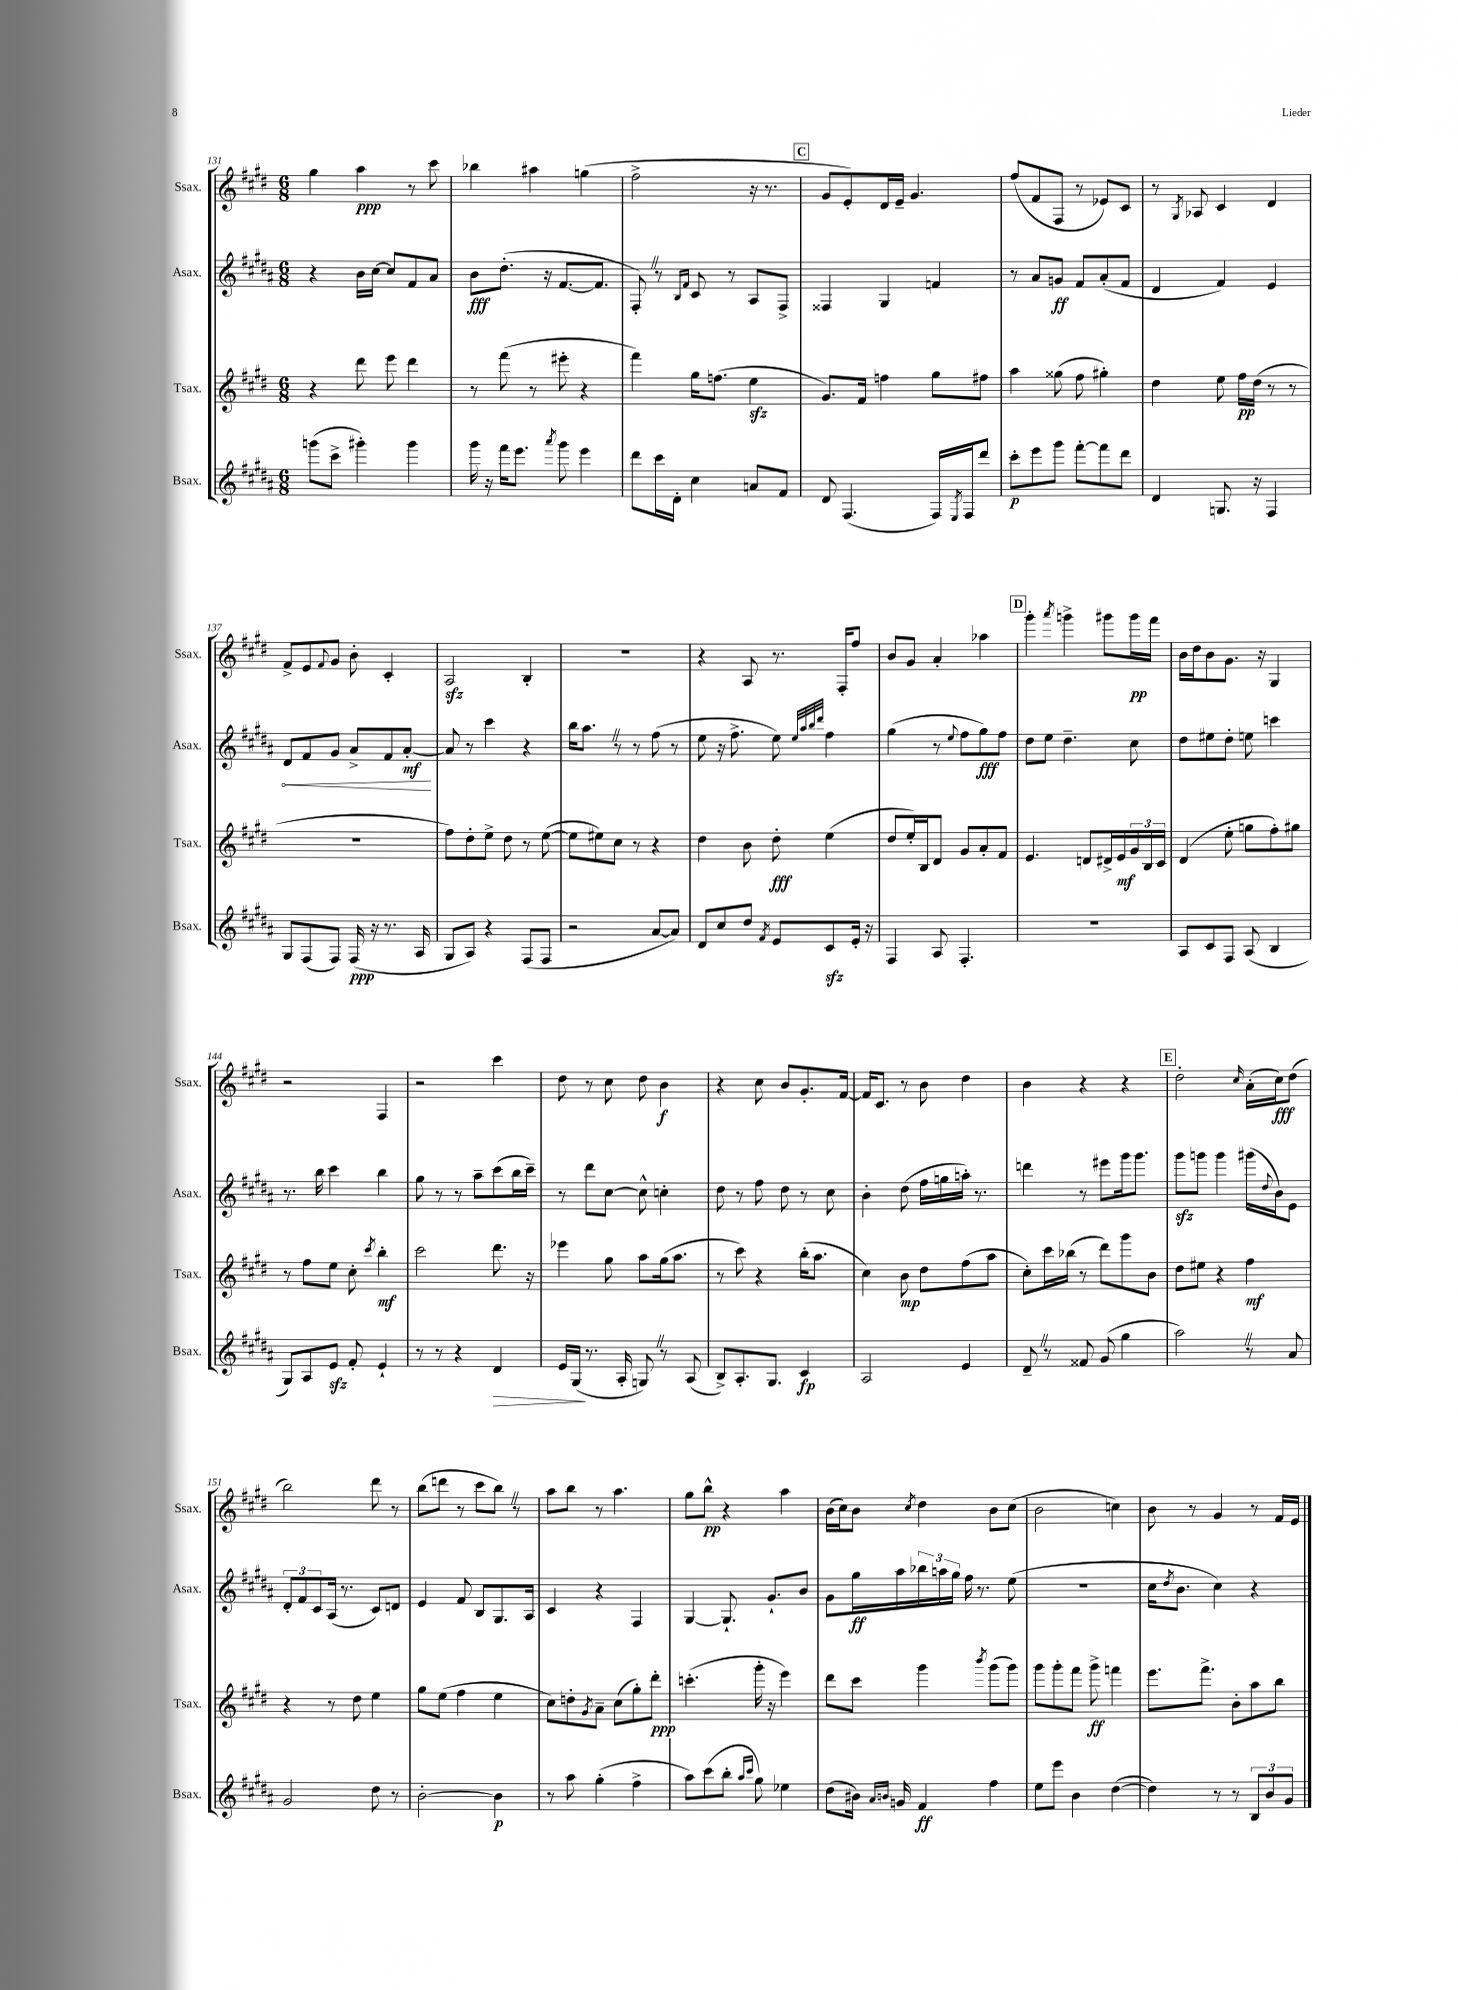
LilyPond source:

<<
\new StaffGroup <<
\new Staff = "s0" \with { instrumentName = "Ssax." shortInstrumentName = "Ssax." } {
    \clef treble \key e \major \numericTimeSignature \time 6/8
    gis''4 a''4\ppp r8 cis'''8 |
    bes''4 ais''4 g''4( |
    fis''2-> r16 r8. |
    \mark \markup { \box "C" } gis'8 e'8-.) dis'16 e'16-- gis'4. |
    fis''8( fis'8 fis8 r8 ees'8) cis'8 |
    r8 \acciaccatura { gis8 } aes8 cis'4 dis'4 |
    fis'8-> e'8 \appoggiatura { fis'8 } gis'8 b'8-. cis'4-. |
    a2\sfz b4-. |
    R2. |
    r4 a8 r8. fis16-. fis''8 |
    b'8 gis'8 a'4-. aes''4 |
    \mark \markup { \box "D" } gis'''4-. \acciaccatura { a'''8 } g'''4-> gis'''8 gis'''16\pp fis'''16 |
    b'16 dis''16 b'8 gis'8. r16 gis4 |
    r2 fis4 |
    r2 cis'''4 |
    dis''8 r8 cis''8 dis''8 b'4\f |
    r4 cis''8 b'8 gis'8.-. fis'16~ |
    fis'16 cis'8. r8 b'8 dis''4 |
    b'4 r4 r4 |
    \mark \markup { \box "E" } dis''2-. \grace { cis''16 } a'16-.( cis''16\fff) dis''8( |
    b''2) dis'''8 r8 |
    b''8( d'''8 r8 cis'''8 b''8) \once \override BreathingSign.text = \markup { \musicglyph "scripts.caesura.straight" } \breathe r8 |
    a''8 b''8 r8 a''4. |
    gis''8 b''8-^\pp r4 a''4 |
    b'16( cis''16) b'8 \acciaccatura { cis''8 } dis''4 b'8 cis''8( |
    b'2 c''4) |
    b'8 r8 gis'4 r8 fis'16 e'16 \bar "|." |
}
\new Staff = "s1" \with { instrumentName = "Asax." shortInstrumentName = "Asax." } {
    \clef treble \key b \major \numericTimeSignature \time 6/8
    r4 b'16 cis''16~ cis''8 fis'8 ais'8 |
    b'8\fff dis''8.-.( r16 fis'8.~ fis'8. |
    fis8-.) \once \override BreathingSign.text = \markup { \musicglyph "scripts.caesura.straight" } \breathe r8 \grace { b16 fis'16 } cis'8 r8 ais8 fis8-> |
    \mark \markup { \box "C" } fisis4 gis4 f'4 |
    r8 ais'8 g'8\ff fis'8 ais'8-.( fis'8 |
    dis'4 fis'4) e'4 |
    \once \override Hairpin.circled-tip = ##t dis'8\< fis'8 gis'8 ais'8-> fis'8 ais'8~-.\mf\! |
    ais'8 r8 cis'''4 r4 |
    b''16 ais''8. \once \override BreathingSign.text = \markup { \musicglyph "scripts.caesura.straight" } \breathe r8 r8 fis''8( r8 |
    e''8 r16 fis''8.-> e''8) \grace { e''32 ais''32 b''32 dis'''32 } fis''4 |
    gis''4( r8 \appoggiatura { e''8 } fis''8 gis''8\fff) fis''8 |
    \mark \markup { \box "D" } dis''8 e''8 dis''4.-- cis''8 |
    dis''8 eis''8 dis''8-. e''8 c'''4 |
    r8. b''16 cis'''4 b''4 |
    gis''8 r8 r8 ais''8-- cis'''8( b''16 cis'''16--) |
    r8 dis'''8 cis''8~ cis''8-^ c''4-. |
    dis''8 r8 fis''8 dis''8 r8 cis''8 |
    b'4-. dis''8( fis''16 g''16 a''16-.) r8. |
    d'''4 r8 eis'''8 gis'''16 gis'''8. |
    \mark \markup { \box "E" } gis'''8\sfz g'''8 g'''4 gis'''16( \appoggiatura { dis''8 } b'16) e'8 |
    \tuplet 3/2 { dis'8-. fis'8 cis'8 } ais16( r8. cis'8) d'8 |
    e'4 fis'8 b8 gis8. ais16 |
    cis'4 r4 fis4 |
    gis4~ gis8.-! gis'8.-! b'8 |
    gis'8 gis''16\ff ais''16 \tuplet 3/2 { bes''16 a''16 gis''16 } fis''16 r8. e''8( |
    R2. |
    cis''16 \acciaccatura { dis''8 } b'8. cis''4) r4 \bar "|." |
}
\new Staff = "s2" \with { instrumentName = "Tsax." shortInstrumentName = "Tsax." } {
    \clef treble \key e \major \numericTimeSignature \time 6/8
    r4 dis'''8 e'''8 dis'''4 |
    r8 fis'''8( r8 eis'''8-. r4 |
    fis'''4) gis''16 f''8.( e''4\sfz |
    \mark \markup { \box "C" } gis'8.) fis'16 f''4 gis''8 fis''8 |
    a''4 gisis''8( fis''8 gis''4-.) |
    dis''4 e''8 fis''16\pp dis''16( r8 r8 |
    R2. |
    fis''8) dis''8-. e''8-> dis''8 r8 e''8~( |
    e''8 eis''8) cis''8 r8 r4 |
    dis''4 b'8 dis''8-.\fff e''4( |
    dis''8 e''16-.) b16 dis'8 gis'8 a'8-. fis'8 |
    \mark \markup { \box "D" } e'4. d'8 dis'16-> e'16\mf \tuplet 3/2 { gis'16 b16 cis'16 } |
    dis'4( e''8-. g''8 fis''8-.) gis''8 |
    r8 fis''8 e''8 cis''8-. \acciaccatura { cis'''8 } b''4-.\mf |
    cis'''2 dis'''8. r16 |
    ees'''4 gis''8 a''8 gis''16( a''8. |
    r8 cis'''8) r4 b''16-.( a''8. |
    cis''4) b'8\mp dis''8 fis''8( a''8 |
    cis''8-.) cis'''16 bes''16( r8 dis'''8) gis'''8 b'8 |
    \mark \markup { \box "E" } dis''8 eis''8 r4 fis''4\mf |
    r4 r8 dis''8 e''4 |
    gis''8 e''8( fis''4 e''4 |
    cis''8) d''8-. \acciaccatura { gis'8 } a'8-- cis''8( gis''8-.) dis'''8-.\ppp |
    c'''4.-.( gis'''16-. r16 e'''4) |
    dis'''8 cis'''8 gis'''4 \acciaccatura { b'''8 } gis'''8( gis'''8) |
    gis'''8 gis'''8-. fis'''8 gis'''8->\ff f'''4 |
    e'''8. fis'''8.-> b'8-. a''8 b''8 \bar "|." |
}
\new Staff = "s3" \with { instrumentName = "Bsax." shortInstrumentName = "Bsax." } {
    \clef treble \key b \major \numericTimeSignature \time 6/8
    g'''8( cis'''8-> gis'''4-.) gis'''4 |
    gis'''16 r16 fis'''16 e'''8. \acciaccatura { ais'''8 } gis'''8 e'''4 |
    dis'''8 cis'''16 dis'16-. cis''4 a'8 fis'8 |
    \mark \markup { \box "C" } dis'8 fis4.( fis16) \acciaccatura { e8 } fis16 dis'''8 |
    cis'''8-.\p e'''8 gis'''8 fis'''8~-. fis'''8 dis'''8 |
    dis'4 g8. r16 fis4 |
    gis8 fis8( fis8) fis16\ppp( r16 r8. ais16 |
    gis8 ais8) r4 fis8( fis8 |
    r2 ais'8~ ais'8) |
    dis'8 cis''8 dis''8 \acciaccatura { fis'8 } e'8 cis'8\sfz e'16-. r16 |
    fis4 ais8 fis4.-. |
    \mark \markup { \box "D" } R2. |
    ais8 cis'8 fis8 ais8( b4 |
    gis8) ais8 e'8\sfz fis'8-. e'4-! |
    r8 r8 r4 dis'4\> |
    e'16 gis16\!( r8. ais16-. g8) \once \override BreathingSign.text = \markup { \musicglyph "scripts.caesura.straight" } \breathe r8 ais8( |
    b8->) ais8.-. gis8. cis'4\fp |
    ais2 e'4 |
    dis'8-- \once \override BreathingSign.text = \markup { \musicglyph "scripts.caesura.straight" } \breathe r8 fisis'8 gis'8( gis''4 |
    \mark \markup { \box "E" } ais''2) \once \override BreathingSign.text = \markup { \musicglyph "scripts.caesura.straight" } \breathe r8 ais'8 |
    gis'2 dis''8 r8 |
    b'2~-. b'4\p |
    r8 ais''8 gis''4-.( fis''4-> |
    ais''8) cis'''8( b''8-. \grace { ais''16 cis'''16 } gis''8) ees''4 |
    dis''8( bis'16) \grace { ais'16 b'16 } g'16 fis'4\ff fis''4 |
    e''8 e'''8 b'4 dis''4~( |
    dis''4) r8 r8 \tuplet 3/2 { b8 b'8 gis'8 } \bar "|." |
}
>>
>>
\layout { \context { \Score currentBarNumber = #131 } }
